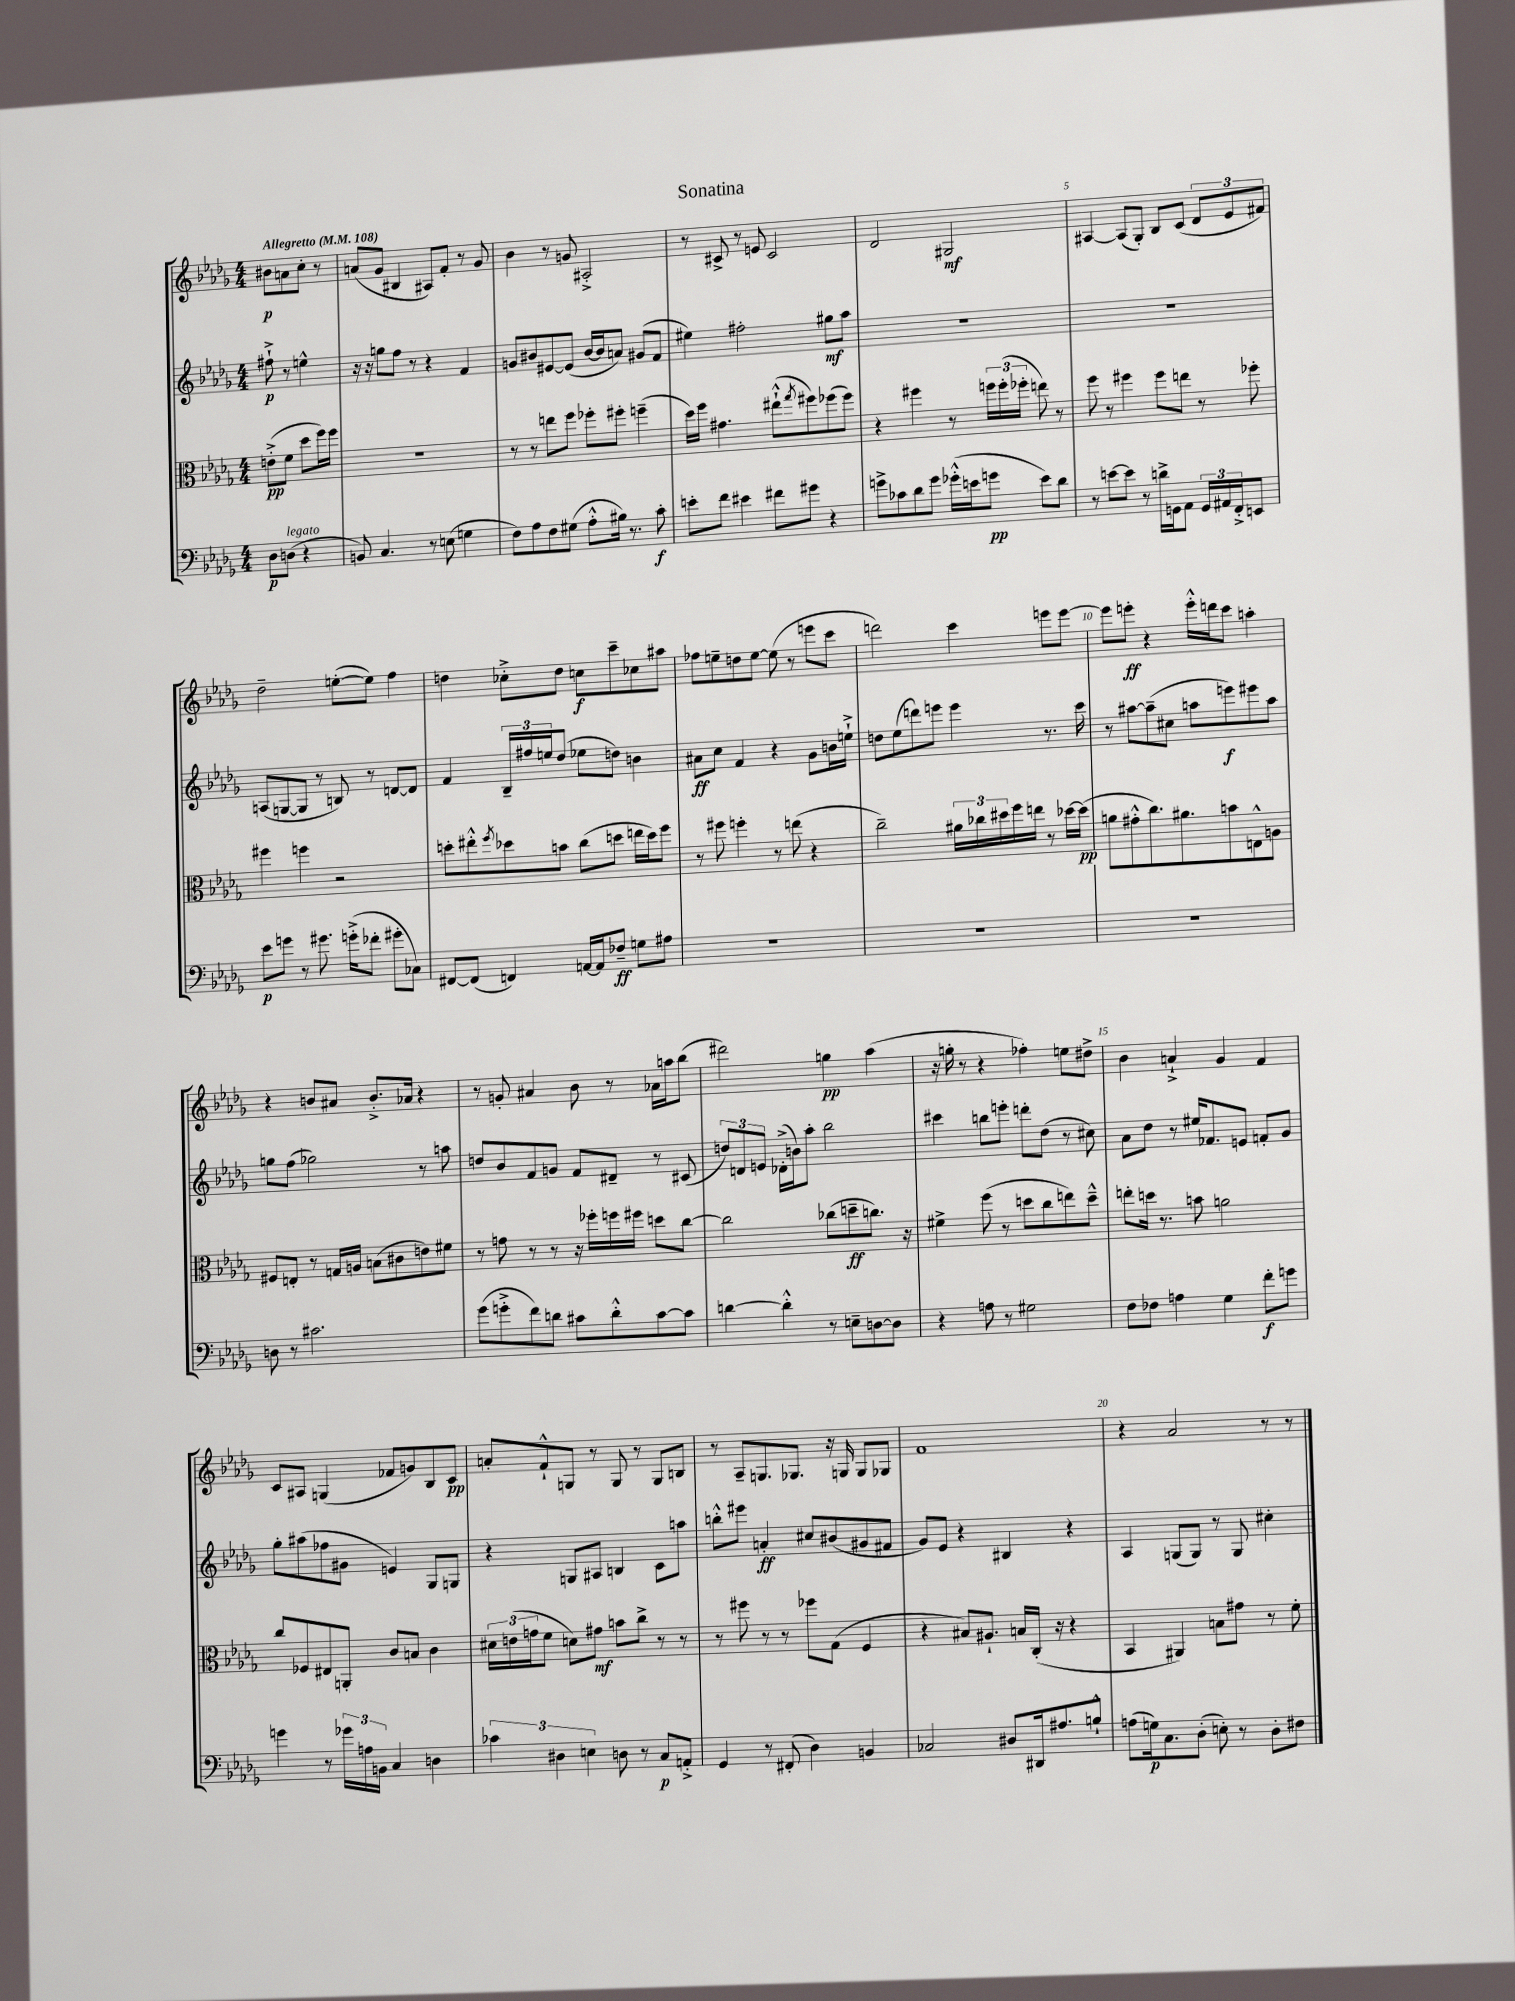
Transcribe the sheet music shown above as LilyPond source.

\header { title = "Sonatina" }
<<
\new StaffGroup <<
\new Staff = "s0" {
    \clef treble \key des \major \numericTimeSignature \time 4/4 \partial 2 \tempo "Allegretto" 4 = 108
    bis'8\p a'8 c''8-. r8 |
    a'8( ges'8 bis4 ais8) f'8-. r8 ges'8 |
    bes'4 r8 g'8 ais2-.-> |
    r8 cis'8-> r8 e'8 cis'2 |
    des'2 gis2\mf |
    ais4~ ais8( ges8-.) bes8 c'8( \tuplet 3/2 { des'8 ees'8 fis'8) } |
    des''2-- e''8~-.( e''8) f''4 |
    d''4 ces''8-.-> d''8 c''8\f c'''8-- ces''8 ais''8 |
    fes''8 e''8-- d''8 e''8~ e''8( r8 e'''8 c'''8 |
    d'''2) c'''4 e'''8 e'''8~ |
    e'''8 e'''8-.\ff r4 e'''16-.-^ d'''16 c'''8 a''4-. |
    r4 b'8 ais'8 b'8.-.-> aes'16 r4 |
    r8 g'8-. ais'4 bes'8 r8 aes'16 a''16 bes''8( |
    dis'''2) g''4\pp aes''4( |
    r16 g''16-. r8 r4 fes''4-.) e''8 dis''8-> |
    bes'4 a'4-!-> ges'4 f'4 |
    c'8 ais8 g4( fes'8 g'8) bes8 c'8\pp |
    a'8-. f'8-!-^ g8 r8 g8 r8 g8 b8 |
    r8 aes8-- g8. ges8. r16 g16 g8 ges8 |
    f'1 |
    r4 aes'2 r8 r8 \bar "|." |
}
\new Staff = "s1" {
    \clef treble \key des \major \numericTimeSignature \time 4/4 \partial 2
    fis''8-!->\p r8 e''4-^ |
    r16 r16 g''8 f''8 r8 r4 f'4 |
    g'8 bis'8 eis'8~ eis'8( bis'16~ bis'16 a'8) gis'8( f'8 |
    eis''4) fis''2-. gis''8\mf aes''8 |
    R1 |
    R1 |
    a8( g8~ g8 r8 b8) r8 d'8~ d'8 |
    f'4 \tuplet 3/2 { bes16-- fis''16 e''16 } des''8( ees''8 d''8) b'4 |
    ais'8\ff c''8 f'4 r4 ges'8 b'16 e''16-!-> |
    d''8 ees''8( d'''8) e'''8 e'''4 r8. c'''16 |
    r8 ais''8~ ais''8--( cis''8 a''8 e'''8\f) eis'''8 a''8 |
    g''8 f''8( ges''2) r8 a''8 |
    d''8 bes'8 f'8 g'8 f'8 dis'8-- r8 cis'8( |
    \tuplet 3/2 { d''8) d'8 e'8 } des'16-.->( b'16) aes''8-. bes''2 |
    cis'''4 b''8 e'''8-. d'''8-. des''8( r8 cis''8) |
    aes'8 des''8 r8 eis''16 fes'8. e'8 f'8-. ges'8 |
    ges''8-. ais''8( fes''8 gis'8 e'4) ges8 g8 |
    r4 g8 ais8 b4 c'8 a''8 |
    b''8-.-^ eis'''8 a'4-.\ff cis''8 bis'8( gis'8 fis'8 |
    ges'8) ees'8 r4 bis4 r4 |
    aes4 g8( g8) r8 g8 cis''4-. \bar "|." |
}
\new Staff = "s2" {
    \clef alto \key des \major \numericTimeSignature \time 4/4 \partial 2
    e'8-.->\pp( f'8 des''8 f''16) f''16 |
    R1 |
    r8 r8 e''8 f''8 fes''8-. fis''8-. f''4--( |
    des''16) f''16 gis'4. eis''8-!-^( \acciaccatura { ges''8 } fis''8) fes''8( fes''8) |
    r4 fis''4 r8 \tuplet 3/2 { f''16 f''16-.( fes''16-. } e''8) r8 |
    f''8 r8 fis''4 fis''8 e''8 r8 fes''8-. |
    fis''4 f''4 r2 |
    d''8-. eis''8-.-^ \acciaccatura { f''8 } des''8 b'8 c''8( d''8 e''16 d''16) f''8 |
    r8 fis''8 f''4-. r8 e''8( r4 |
    c''2--) \tuplet 3/2 { ais'16 ces''16 dis''16 } f''16 e''16 r8 des''16~ des''16\pp( |
    a'8 gis'8-.-^ c''8.) ais'8. b'8 e8-^ a8 |
    fis8 e8-. r8 g16 a16 b8( cis'8 e'8) fis'8 |
    r8 g'8 r8 r8 r16 fes''16-. f''16 fis''16 d''8 c''8~ |
    c''2 ces''8( d''8--\ff c''8.) r16 |
    fis'4-> f''8( r8 d''8 c''8 e''8) d''8---^ |
    e''8-. d''16 r8. b'8 a'2 |
    c''8 fes8 eis8 a,8-. c'8 b8 c'4 |
    \tuplet 3/2 { dis'16 e'16( g'16 } f'8 d'8) gis'8\mf b'8 c''8-> r8 r8 |
    r8 fis''8 r8 r8 fes''8 ges8( f4 |
    r4 bis8) ais8.-! b16 c16-.( r16 r4 |
    bes,4 ais,4) b8 gis'8 r8 f'8-. \bar "|." |
}
\new Staff = "s3" {
    \clef bass \key des \major \numericTimeSignature \time 4/4 \partial 2
    des8\p d8^\markup { \italic "legato" }( r4 |
    b,8) c4. r8 e8( g4 |
    f8) aes8 f8 gis8( aes8-.-^ bis16) r8. c'8-.\f |
    e'8-. f'8 eis'4 fis'8 gis'8 r4 |
    g'8-> ces'8 des'8 g'8 ges'16-.-^( e'16 g'8\pp e'8) des'8 |
    r8 e'8~ e'8 r8 d'16-> g,16 aes,8 \tuplet 3/2 { g,16 ais,16 f,16-.-> } e,8 |
    ees'8\p g'8 r8 gis'8. g'16-.->( fes'8-. gis'8-. ces8) |
    fis,8~ fis,8( f,4) a,16~ a,16 fes8--\ff g8 ais8 |
    R1 |
    R1 |
    R1 |
    d8 r8 cis'2. |
    ges'8( g'8-.-> f'8) d'8 cis'8 d'8-.-^ cis'8~ cis'8 |
    d'4~ d'4-.-^ r8 e8-- d8~ d8 |
    r4 a8 r8 gis2 |
    f8 fes8 a4 ges4 f'8-.\f g'8 |
    g'4 r8 \tuplet 3/2 { ges'16 a16 b,16 } c4 d4 |
    \tuplet 3/2 { ces'4 dis4 e4 } d8 r8 c8\p a,8-.-> |
    ges,4 r8 fis,8-.( des4) b,4 |
    ces2 dis8 dis,16 ais8. b8-!-^ |
    a8( g16\p) c8. des8-.( e8-.) r8 des8-. fis8 \bar "|." |
}
>>
>>
\layout { \context { \Score \override BarNumber.break-visibility = ##(#f #t #t) barNumberVisibility = #(every-nth-bar-number-visible 5) } }
